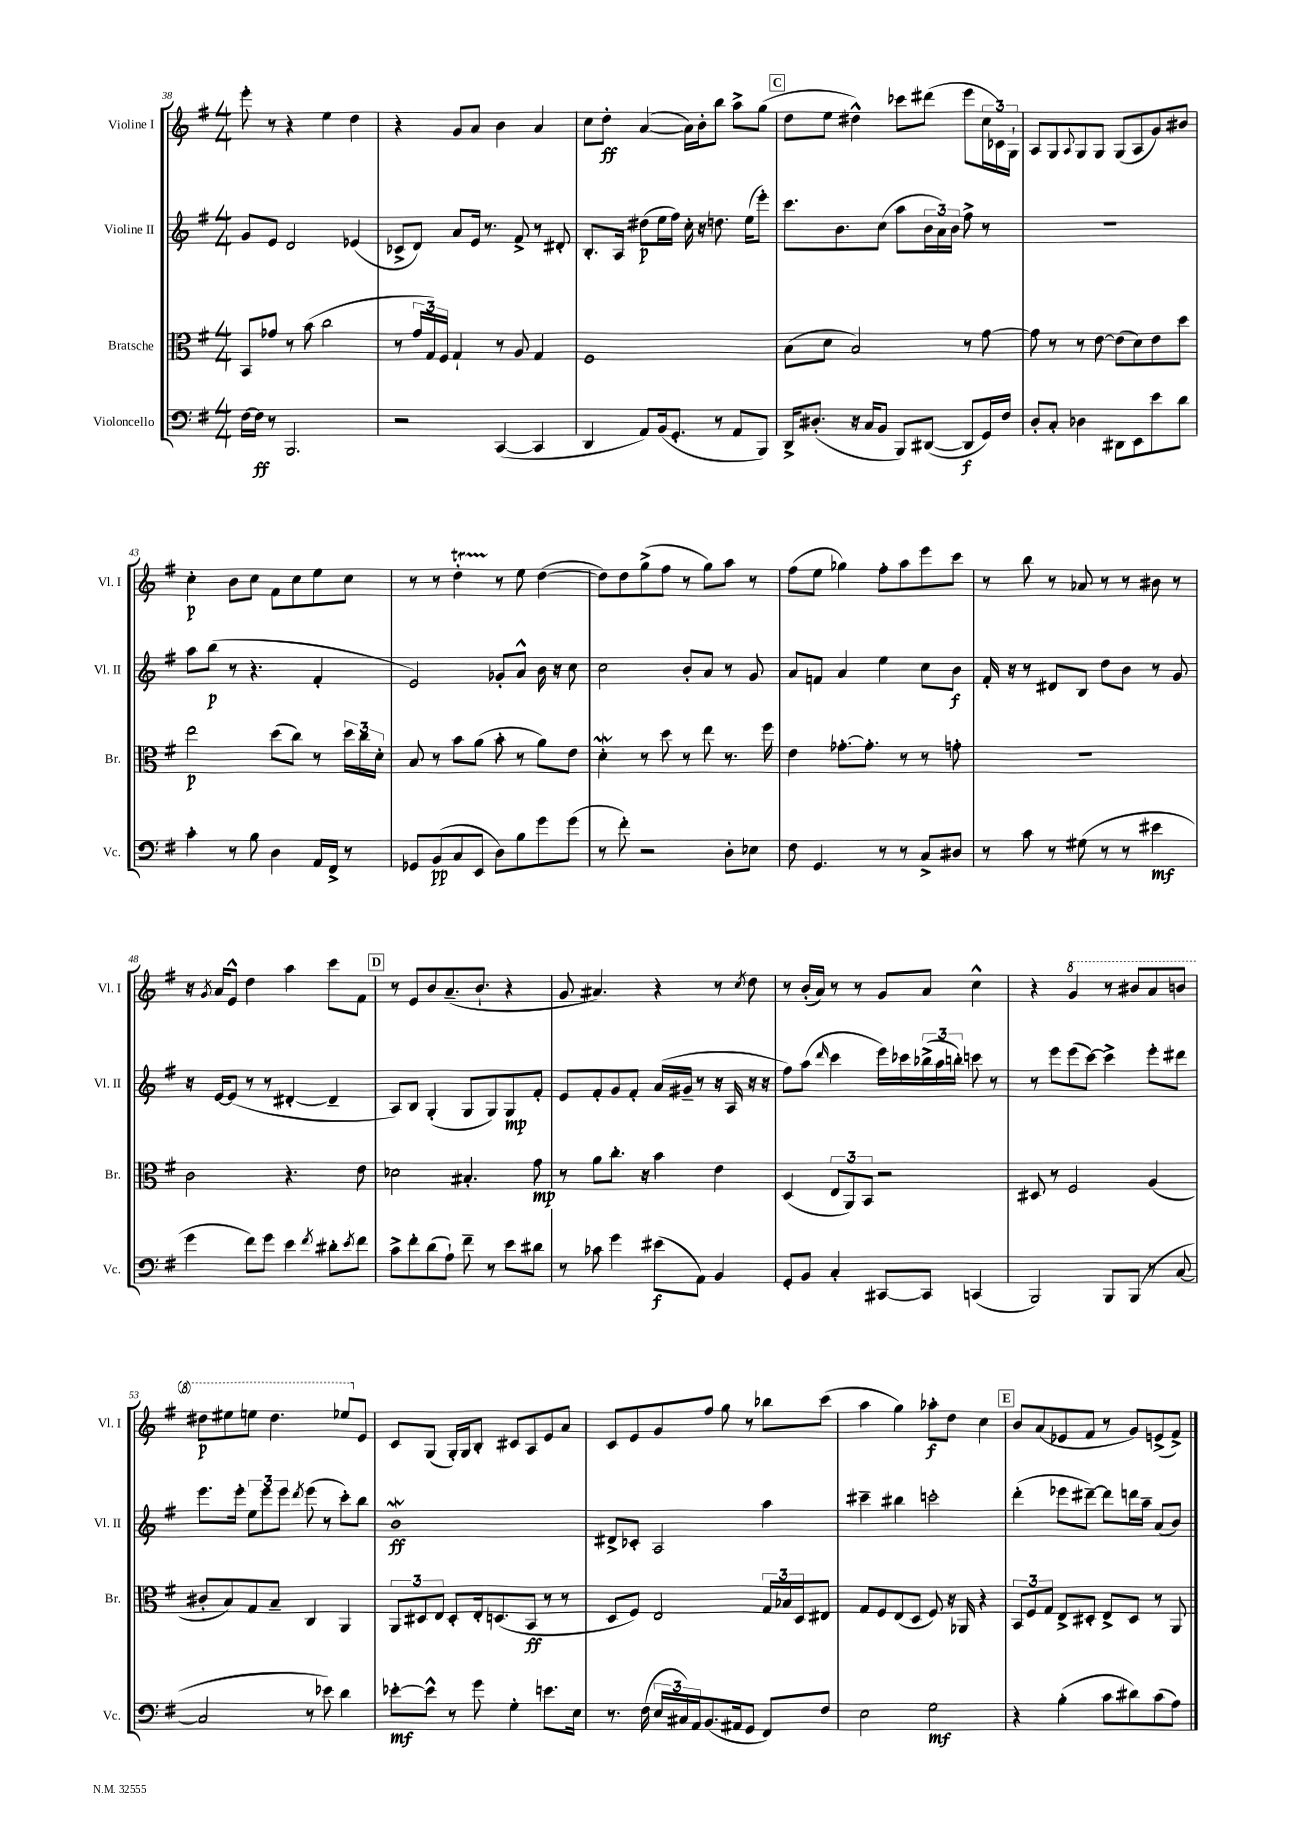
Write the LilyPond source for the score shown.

<<
\new StaffGroup <<
\new Staff = "s0" \with { instrumentName = "Violine I" shortInstrumentName = "Vl. I" } {
    \clef treble \key g \major \numericTimeSignature \time 4/4
    e'''8-. r8 r4 e''4 d''4 |
    r4 g'8 a'8 b'4 a'4 |
    c''8 d''8-.\ff a'4~( a'16) b'16-. b''8 a''8-> g''8( |
    \mark \markup { \box "C" } d''8 e''8 dis''4-^) ces'''8 dis'''8( e'''8 \tuplet 3/2 { c''16 ces'16) g16-! } |
    a8 g8 \appoggiatura { a8 } g8 g8 g8( a8 g'8) bis'8 |
    c''4-.\p b'8 c''8 fis'8 c''8 e''8 c''8 |
    r8 r8 d''4-.\startTrillSpan r8\stopTrillSpan e''8 d''4~( |
    d''8) d''8 g''8->( fis''8 r8 g''8) a''8 r8 |
    fis''8( e''8 ges''4) fis''8-. a''8 e'''8 c'''8 |
    r8 b''8 r8 aes'8 r8 r8 bis'8 r8 |
    r16 \acciaccatura { g'8 } a'16 e'8-^ d''4 a''4 c'''8 fis'8 |
    \mark \markup { \box "D" } r8 e'8 b'8 a'8.--( b'8.-! r4 |
    g'8 ais'4.) r4 r8 \acciaccatura { c''8 } d''8 |
    r8 b'16-.( a'16) r8 r8 g'8 a'8 c''4-^ |
    r4 \ottava #1 g''4 r8 bis''8 a''8 b''8 |
    dis'''8\p eis'''8 e'''8 dis'''4. ees'''8 \ottava #0 e'8 |
    c'8 g8( g16-.) g16 b8-. cis'8 a8 e'8 a'8 |
    c'8 e'8 g'8 fis''8 g''8 r8 bes''8 c'''8( |
    a''4 g''4) aes''8-.\f d''8 c''4 |
    \mark \markup { \box "E" } b'8 a'8( ees'8 fis'8 r8 g'8) e'8->( fis'8->) \bar "|." |
}
\new Staff = "s1" \with { instrumentName = "Violine II" shortInstrumentName = "Vl. II" } {
    \clef treble \key g \major \numericTimeSignature \time 4/4
    g'8 e'8 d'2 ees'4( |
    ces'8-> d'8) a'8 e'16 r8. fis'8-> r8 dis'8-. |
    b8.-. a16 dis''8\p( e''16 fis''16) c''16-. r16 d''8. e''16( e'''8-.) |
    \mark \markup { \box "C" } c'''8. b'8. c''8( a''8 \tuplet 3/2 { b'16 a'16) b'16 } fis''8-> r8 |
    R1 |
    a''8 b''8\p( r8 r4. fis'4-. |
    e'2) ges'8-. a'8-^ b'16 r16 c''8 |
    c''2 b'8-. a'8 r8 g'8 |
    a'8 f'8 a'4 e''4 c''8 b'8\f |
    fis'16-. r16 r8 dis'8 b8 d''8 b'8 r8 g'8 |
    r16 e'16~ e'8( r8 r8 dis'4~-. dis'4-- |
    \mark \markup { \box "D" } a8) b8 g4-.( g8 g8) g8\mp fis'8-. |
    e'8 fis'8-. g'8 fis'8-. a'16( gis'16-- r8 r16 a16 r16 r16 |
    fis''8) a''8( \grace { d'''16 } c'''4 e'''16) ces'''16 \tuplet 3/2 { bes''16->( a''16 b''16-.) } c'''8 r8 |
    r8 e'''8 e'''8( c'''8~) c'''4-> e'''8-. dis'''8 |
    e'''8. e'''16-. \tuplet 3/2 { e''8 e'''8 e'''8 } \acciaccatura { d'''8 } e'''8( r8 c'''8-.) b''8 |
    b'1\mordent\ff |
    dis'8-> ces'8-. a2 a''4 |
    cis'''4-- bis''4 c'''2-. |
    \mark \markup { \box "E" } d'''4-.( ees'''8 dis'''8~--) dis'''8 d'''16 a''16-- a'8( b'8) \bar "|." |
}
\new Staff = "s2" \with { instrumentName = "Bratsche" shortInstrumentName = "Br." } {
    \clef alto \key g \major \numericTimeSignature \time 4/4
    b,8 ges'8 r8 b'8( c''2 |
    r8 \tuplet 3/2 { g'16 g16) fis16 } g4-! r8 a8 g4 |
    fis1 |
    \mark \markup { \box "C" } b8( d'8 b2) r8 g'8~ |
    g'8 r8 r8 e'8~ e'8( d'8) e'8 d''8 |
    e''2\p d''8( c''8) r8 \tuplet 3/2 { d''16 c''16 d'16-. } |
    b8 r8 b'8 a'8( b'8-. r8 a'8) e'8 |
    d'4-.\mordent r8 d''8 r8 e''8 r8. fis''16 |
    e'4 ges'8.~-. ges'8.-. r8 r8 g'8-. |
    r1 |
    c'2 r4. e'8 |
    \mark \markup { \box "D" } des'2 bis4.-. g'8\mp |
    r8 a'8 c''8.-. r16 b'4 e'4 |
    d4( \tuplet 3/2 { e8 a,8) b,8 } r2 |
    dis8 r8 fis2 a4( |
    cis'8-. b8) g8 b8-- c4 a,4 |
    \tuplet 3/2 { a,8 dis8 e8 } dis8-. e16-. d8.( b,8\ff r8 r8 |
    d8 fis8) e2 \tuplet 3/2 { g16 bes16 d16 } eis8 |
    g8 fis8 e8( d8 fis8) r16 aes,16 r4 |
    \mark \markup { \box "E" } \tuplet 3/2 { b,8 fis8 g8 } e8-> dis8-. e8-> dis8 r8 a,8 \bar "|." |
}
\new Staff = "s3" \with { instrumentName = "Violoncello" shortInstrumentName = "Vc." } {
    \clef bass \key g \major \numericTimeSignature \time 4/4
    fis16~ fis16\ff r8 b,,2. |
    r2 c,4~( c,4 |
    d,4 a,8) b,16( g,8.-. r8 a,8 b,,8) |
    \mark \markup { \box "C" } d,16-> dis8.-.( r16 c16 b,8 b,,8) dis,8~( dis,8\f g,16) fis16 |
    d8-. c8-. des4 dis,8 e,8 e'8 d'8 |
    c'4-. r8 b8 d4 a,16 fis,16-> r8 |
    ges,8 b,8\pp( c8 e,8 d8) b8 g'8 g'8( |
    r8 fis'8-.) r2 d8-. ees8 |
    fis8 g,4. r8 r8 c8-> dis8 |
    r8 c'8 r8 gis8( r8 r8 eis'4\mf |
    g'4 fis'8) g'8 e'4 \acciaccatura { fis'8 } dis'8-. \acciaccatura { e'8 } fis'8 |
    \mark \markup { \box "D" } c'8-> fis'8-. d'8( a8-!) fis'8-- r8 e'8 dis'8 |
    r8 ces'8 g'4 eis'8\f( a,8) b,4 |
    g,8-. b,8 c4-. cis,8~ cis,8 c,4( |
    b,,2) b,,8 b,,8( r8 c8~ |
    c2 r8 ees'8) d'4 |
    ees'8~-.\mf ees'8-^ r8 g'8 g4-. e'8. e16 |
    r8. fis16( \tuplet 3/2 { e16 cis16) a,16 } b,8.( ais,16 g,8 fis,8) fis8 |
    e2 g2\mf |
    \mark \markup { \box "E" } r4 b4-.( c'8 dis'8) c'8( a8) \bar "|." |
}
>>
>>
\layout { \context { \Score currentBarNumber = #38 } }
